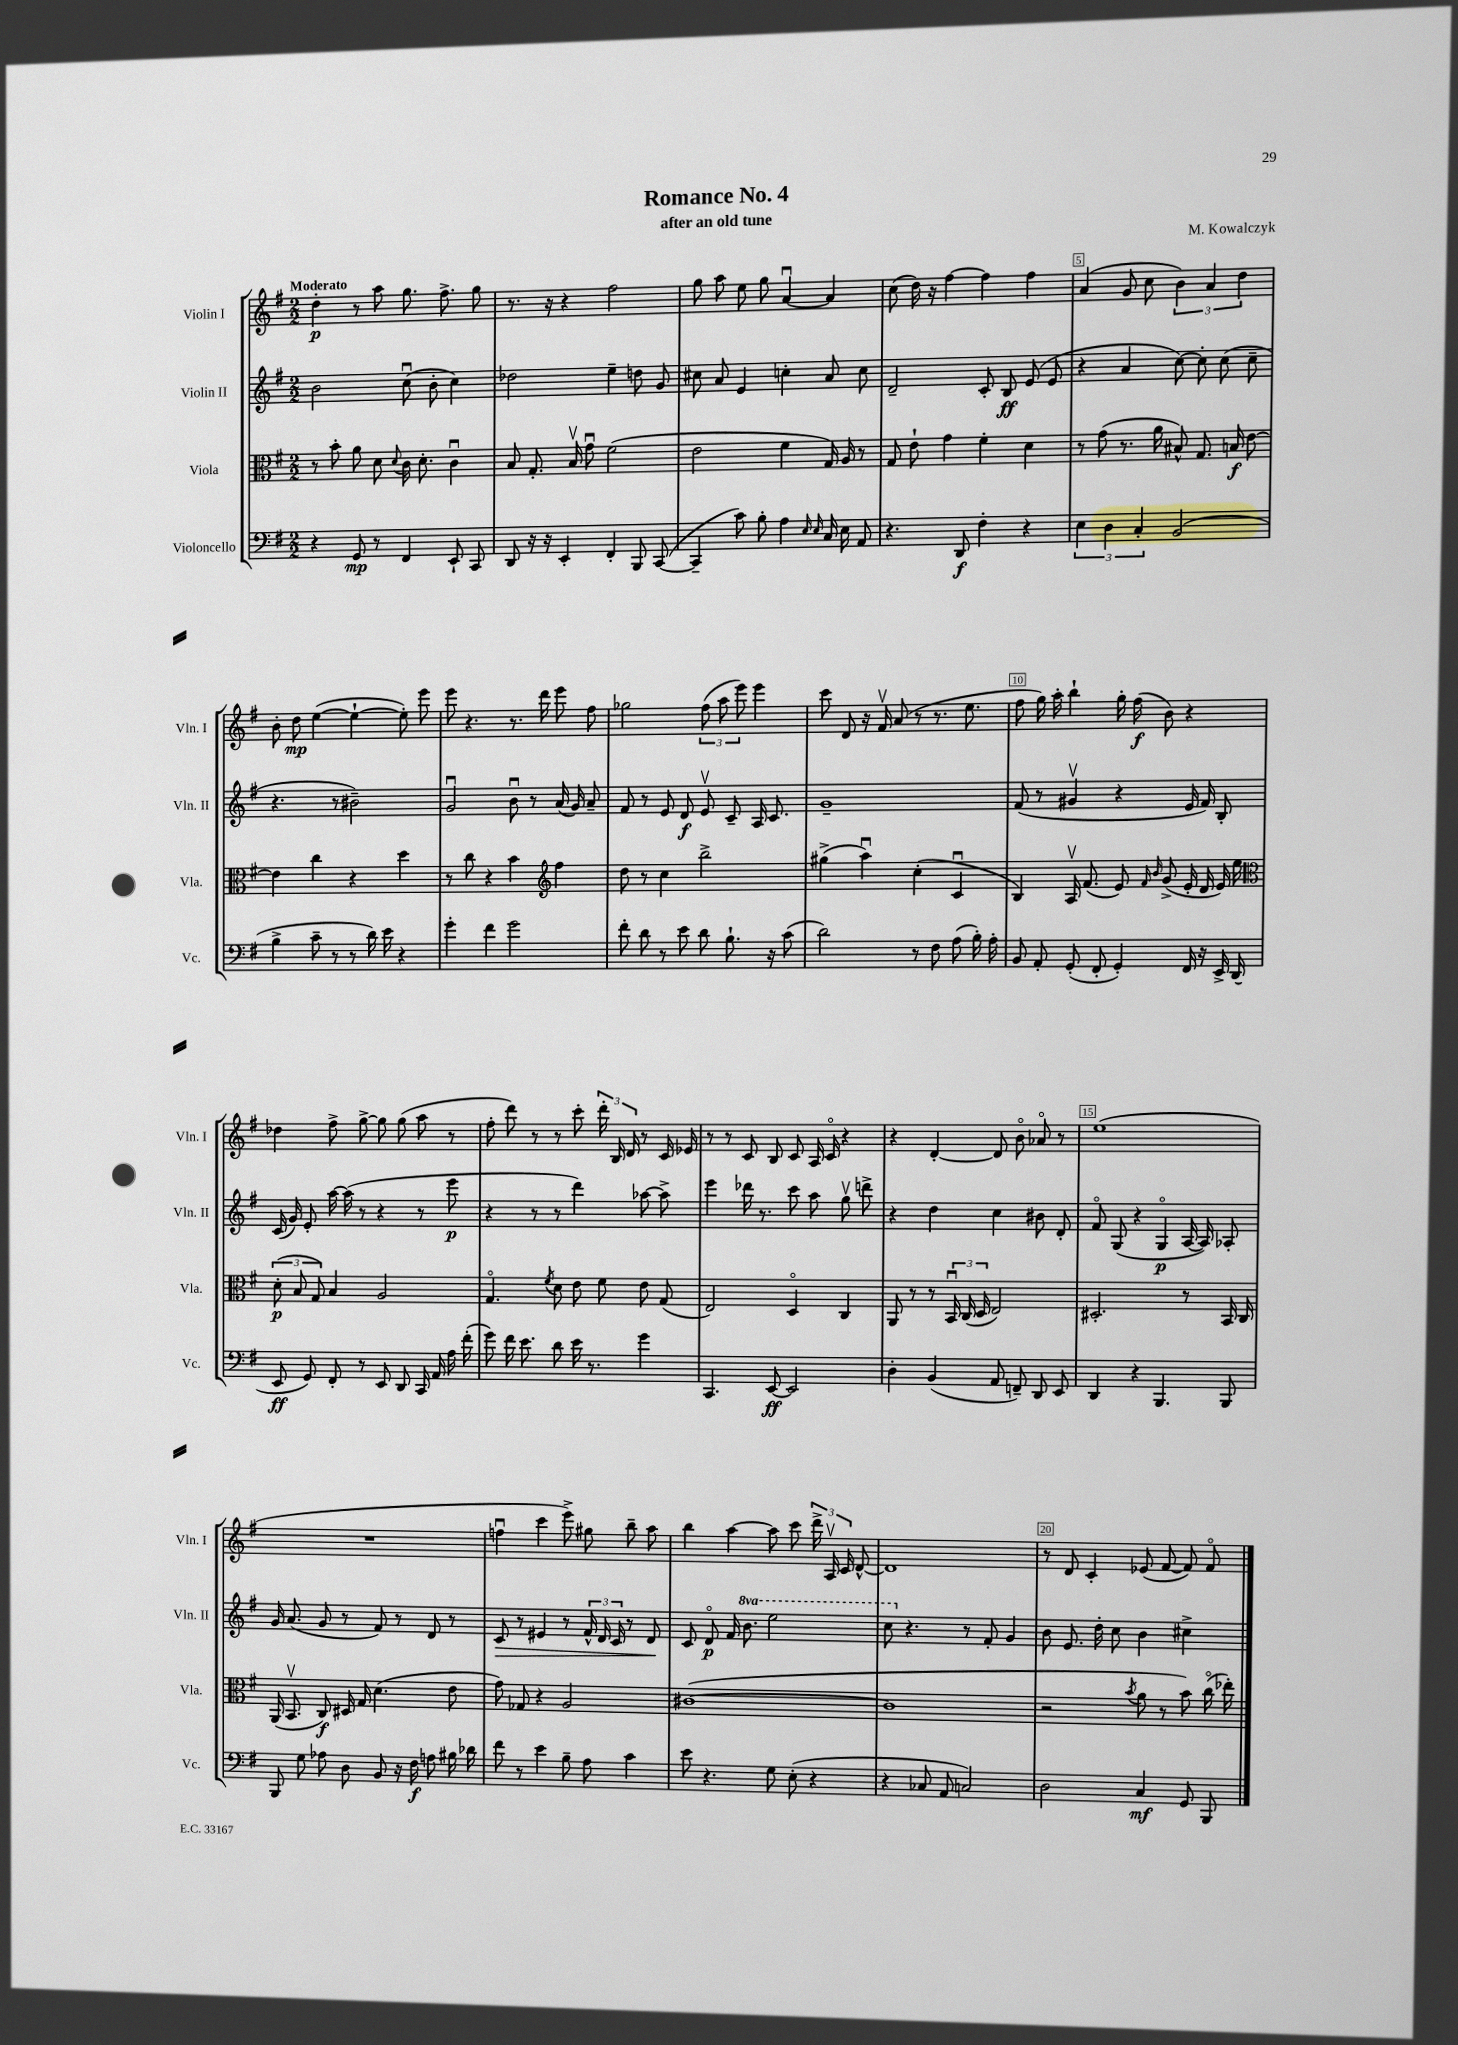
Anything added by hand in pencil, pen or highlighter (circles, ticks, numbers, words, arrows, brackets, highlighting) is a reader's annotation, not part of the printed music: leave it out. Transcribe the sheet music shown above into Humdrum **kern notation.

**kern	**kern	**kern	**kern
*staff4	*staff3	*staff2	*staff1
*clefF4	*clefC3	*clefG2	*clefG2
*k[f#]	*k[f#]	*k[f#]	*k[f#]
*M2/2	*M2/2	*M2/2	*M2/2
4r	8r	2b	4dd'
.	8b'	.	.
8GG	8a	.	8r
8r	8d	.	8aa
.	8qqd	.	.
4FF#	16c	(8ccu	8.gg
.	8.d'	.	.
.	.	8b'	.
.	.	.	8.ff#^
8EE`	4cu	4cc)	.
8CC	.	.	8gg
=	=	=	=
8DD	8B	2dd-	8.r
16r	8.G'	.	.
16r	.	.	16r
4EE'	.	.	4r
.	16Bv	.	.
.	8gu	.	.
4FF#'	(2f#	4ee~	2ff#
8BBB	.	8dd	.
([8CC	.	8g	.
=	=	=	=
4CC~]	2e	8cc#	8gg
.	.	8a	8aa
8c)	.	4e	8ee
8B'	.	.	8gg
4A	4f#	4cc'	[4au
16qqE	.	.	.
16qqE	.	.	.
16C	16G)	8a	4a]
16E	16A	.	.
8AA	8r	8cc	.
=	=	=	=
4.r	8G	2d~	(8cc
.	8e`	.	16dd)
.	.	.	16r
.	4g	.	[4ff#
8DD	.	.	.
4F#'	4f#'	8c'	4ff#]
.	.	8B	.
4r	4d	(8e	4ff#
.	.	8e	.
=	=	=	=
6E	8r	4r	(4a
.	(8g	.	.
6D	.	.	.
.	8.r	4a	8g
6C'	.	.	.
.	.	.	8cc
.	16a	.	.
(2BB	8B#^^)	[8cc)	6b)
.	8.G	8cc']	.
.	.	.	6a
.	.	(8cc	.
.	16B	.	.
.	.	.	6dd
.	[8e	8cc~	.
=	=	=	=
4B^	4e]	4.r	8b'
.	.	.	8dd
8c~	4cc	.	([4ee
8r	.	8r	.
8r	4r	2b#~)	4ee`_
16d)	.	.	.
16e	.	.	.
4r	4dd	.	8ee'])
.	.	.	8eee
=	=	=	=
4g'	8r	2gu	8eee
.	8cc	.	4.r
4f#	4r	.	.
2g	4b	8bu	8.r
.	.	8r	.
.	.	.	16ddd
*	*clefG2	*	*
.	4ff#	(16a	8eee
.	.	16g)	.
.	.	8a~	8ff#
=	=	=	=
8f#'	8dd	8f#	2gg-
8d	8r	8r	.
8r	4cc	8e	.
8e	.	8d	.
8d	2bb^	8ev	(12ff#
.	.	.	12aa
8.B`	.	8c~	.
.	.	.	12eee)
.	.	16A	4eee
16r	.	8.c	.
(8c	.	.	.
=	=	=	=
2d)	(4gg#^	1g~	8ccc
.	.	.	8d
.	4aau)	.	16r
.	.	.	16f#v
.	.	.	(8a
8r	(4cc'	.	8r
8F#	.	.	8.r
(8A	4cu	.	.
.	.	.	8.ee
16B')	.	.	.
16A'	.	.	.
=	=	=	=
8BB	4B)	(8f#	8ff#
8AA'	.	8r	16gg)
.	.	.	16aa'
(8GG'	16Av	4g#v	4bb`
.	(8.f#	.	.
8FF#'	.	.	.
4GG')	8e)	4r	16gg'
.	.	.	(16ff#
.	16qqf#	.	.
.	16qqb	.	.
.	(8g^	.	8b)
16FF#	16e'	16e	4r
16r	16d	16f#)	.
16EE^	16e)	8B'	.
(16DD	16ee	.	.
=	=	=	=
*	*clefC3	*	*
8EE	(12d'	(16c	4dd-
.	.	16g)	.
.	12B	.	.
8GG)	.	8e'	.
.	12G)	.	.
8FF#'	4B	[16aa	8ff#^
.	.	(16aa]	.
8r	.	8r	[8gg^
8EE	2A	4r	8gg]
8DD	.	.	(8gg
16CC	.	8r	8aa
16AA	.	.	.
16A	.	8eee	8r
(16f#'	.	.	.
=	=	=	=
8g)	4.Go	4r	8ff#'
16f#	.	.	8ddd)
8.e	.	.	.
.	.	8r	8r
.	8qf#	.	.
8d	8d	8r	8r
16e	8e	4ddd)	8ccc'
8.r	.	.	.
.	8f#	.	24ddd'
.	.	.	24B
.	.	.	24d
4g	8e	[8aa-	8r
.	(8G	8aa-^]	16c
.	.	.	16e-
=	=	=	=
4.CC	2E)	4eee	8r
.	.	.	8r
.	.	16ddd-	8c
.	.	8.r	.
[8EE	.	.	8B
2EE]	4Do	8ccc	8c
.	.	8aa	16A
.	.	.	16co
.	4C	8ggv	4r
.	.	8ddd^	.
=	=	=	=
4D'	8AA	4r	4r
.	8r	.	.
(4BB	8r	4dd	[4d'
.	24BBu	.	.
.	(24C	.	.
.	24D	.	.
8AA	2E)	4cc	8d]
8FF~)	.	.	8bo
8DD	.	8b#	8a-o
8EE	.	8d'	8r
=	=	=	=
4DD	2.D#'	8f#o	(1ee
.	.	(8G	.
4r	.	4r	.
4.BBB	.	4Go	.
.	8r	[16A	.
.	.	16A])	.
8BBB	16BB	8A-'	.
.	16C	.	.
=	=	=	=
8BBB	(16AA	16g	1r
.	8.BBv	(8.a	.
8G	.	.	.
8A-	8C)	8g	.
8D	16D#	8r	.
.	16G	.	.
8BB	(4.d	8f#)	.
16r	.	8r	.
16F#	.	.	.
8A	.	8d	.
16B#	8e	8r	.
16d-	.	.	.
=	=	=	=
8f#	8g)	8c	4ffu
8r	8G-	8r	.
4e	4r	4e#	4ccc
8B~	2A	8r	8eee^)
8A	.	24f#^^	8gg#
.	.	24d	.
.	.	24c	.
4c	.	8r	8bb~
.	.	8d	8aa
=	=	=	=
8e	([1c#	8c	4bb
4.r	.	8do	.
.	.	16f#	[4aa
.	.	8.bb	.
8G	.	2eee	8aa]
(8E'	.	.	8ccc
4r	.	.	24ddd^
.	.	.	24Av
.	.	.	24c
.	.	.	[8d^^
=	=	=	=
4r	1c#]	8ccc	1d]
.	.	4.r	.
8C-	.	.	.
8AA	.	.	.
2C)	.	8r	.
.	.	8f#'	.
.	.	4g	.
=	=	=	=
2D	2r	8b	8r
.	.	8.e	8d
.	.	.	4c'
.	.	16dd'	.
.	.	8cc	.
.	8qb	.	.
4C	8a	4b	(8e-
.	8r	.	[8f#
8GG	8b)	4cc#^	8f#])
8BBB	(16cco	.	8f#o
.	16ee-')	.	.
==	==	==	==
*-	*-	*-	*-
